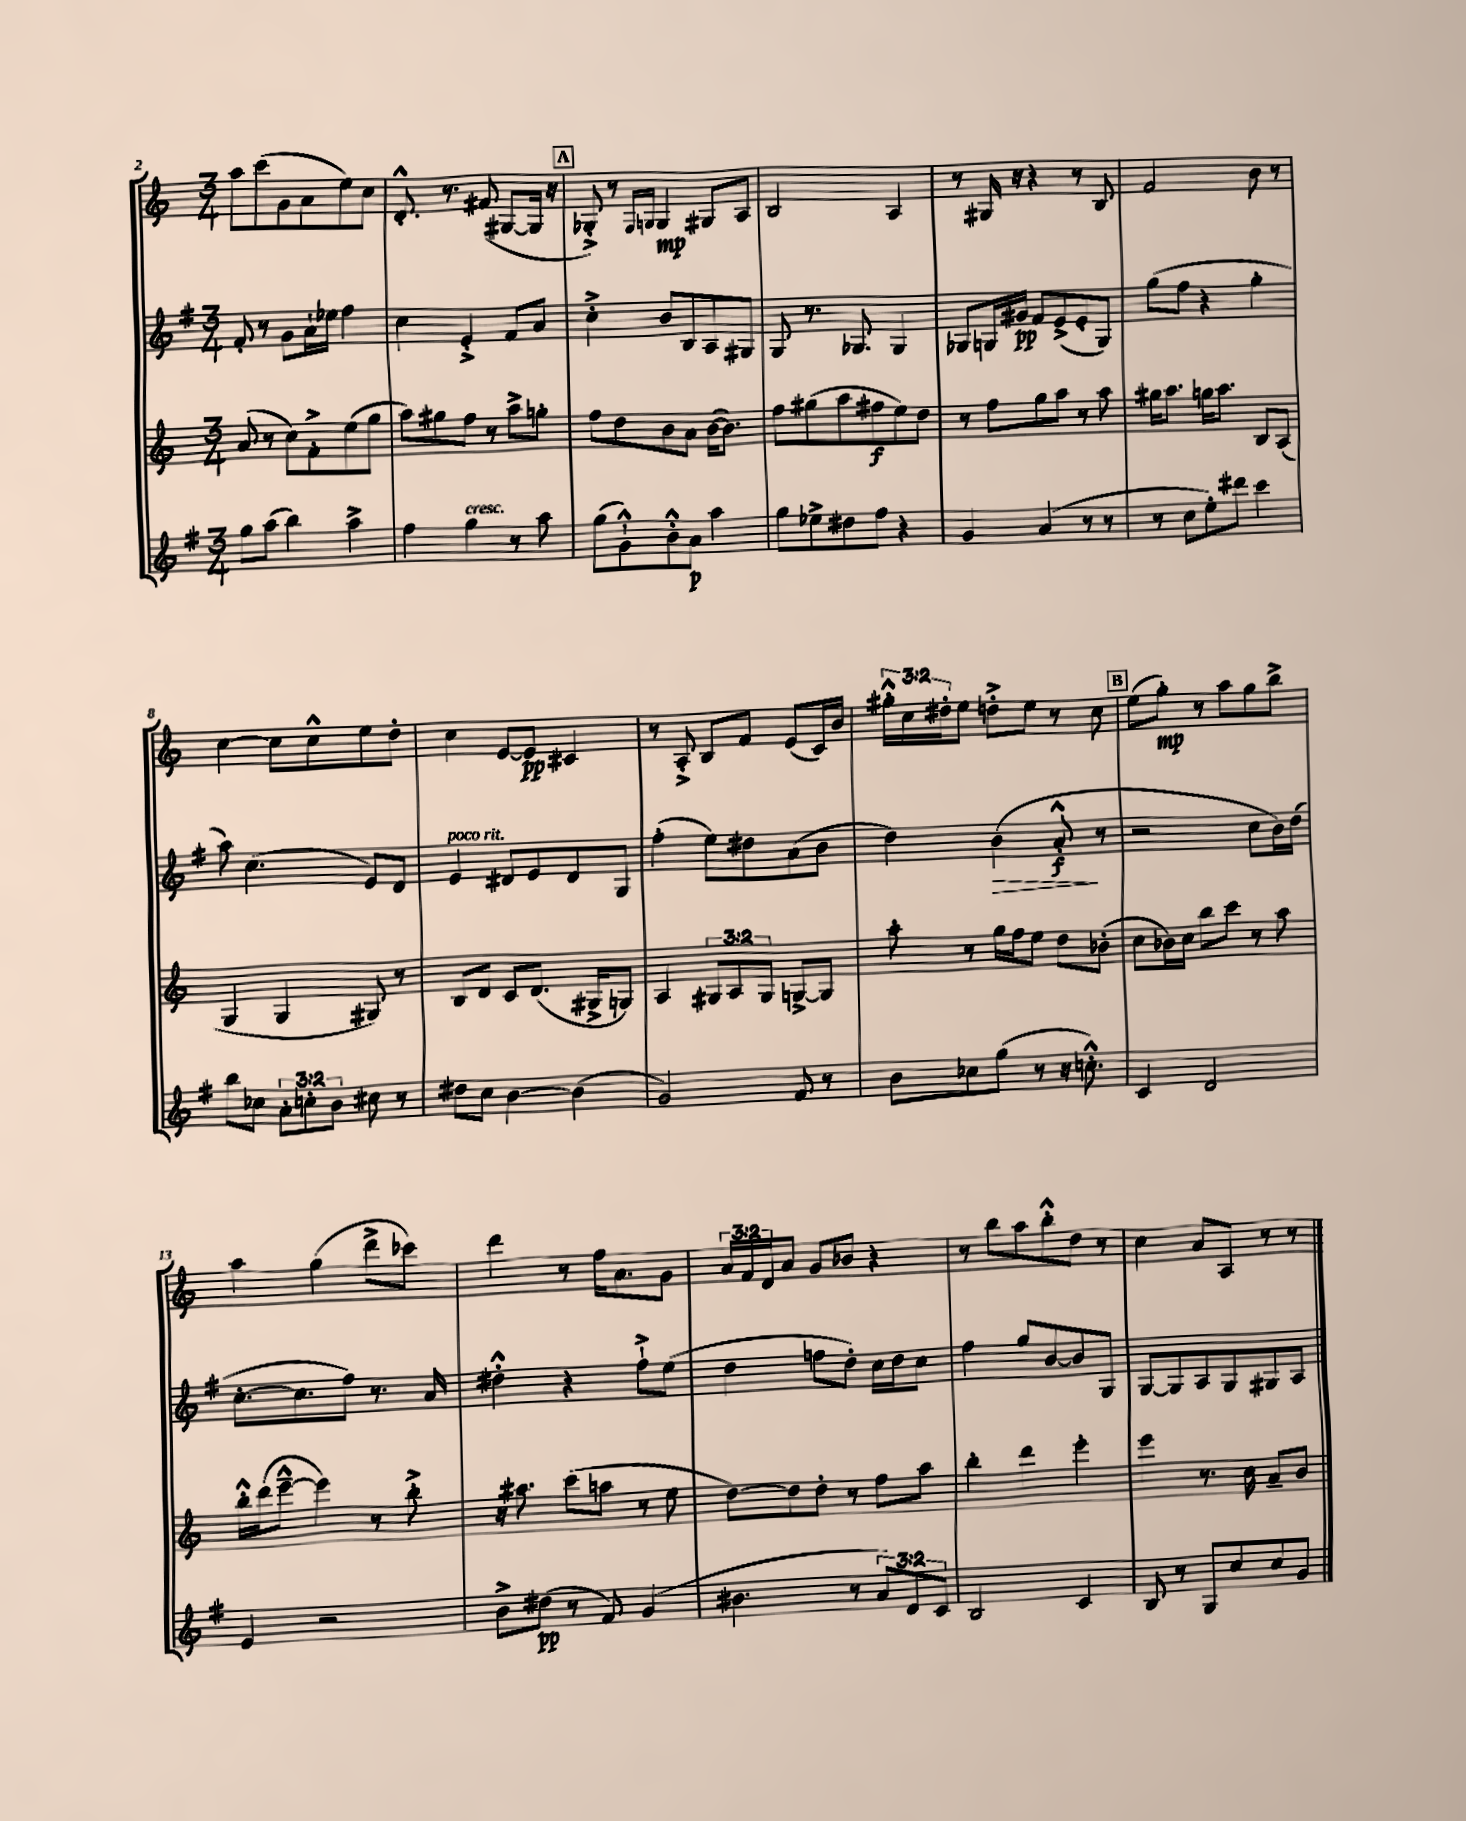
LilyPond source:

<<
\new StaffGroup <<
\new Staff = "s0" {
    \clef treble \key c \major \numericTimeSignature \time 3/4 \override Staff.TupletNumber.text = #tuplet-number::calc-fraction-text
    a''8 c'''8( g'8 a'8 e''8) c''8 |
    d'8.-.-^ r8. fis'8( gis8~ gis16 r16 |
    \mark \markup { \box "A" } ges8-.->) r8 \grace { f16 g16 } g4\mp gis8 a8 |
    b2 a4 |
    r8 gis16 r16 r4 r8 b8 |
    f'2 b'8 r8 |
    c''4~ c''8 c''8-^ e''8 d''8-. |
    c''4 e'8~ e'8\pp cis'4 |
    r8 a8-.-> b8 f'8 e'8( c'16) b'16 |
    \tuplet 3/2 { gis''16-.-^ c''16 dis''16-. } e''8 d''8-.-> e''8 r8 c''8 |
    \mark \markup { \box "B" } e''8( g''8-.\mp) r8 a''8 g''8 b''8-> |
    a''4 g''4( d'''8-> ces'''8) |
    d'''4 r8 f''16 a'8. g'8 |
    \tuplet 3/2 { a'16 f'16 d'16 } a'8 g'8 bes'8 r4 |
    r8 b''8 a''8 b''8-.-^ d''8 r8 |
    c''4 a'8 a8 r8 r8 \bar "|." |
}
\new Staff = "s1" {
    \clef treble \key g \major \numericTimeSignature \time 3/4
    fis'8-. r8 g'8 a'16-! ees''16 fis''4 |
    c''4 e'4-.-> fis'8 a'8 |
    \mark \markup { \box "A" } c''4-.-> b'8 b8 a8 gis8 |
    g8 r8. ges8. ges4 |
    ges8 g16 gis'16\pp fis'8 e'8->( e'8-. g8) |
    g''8( fis''8 r4 g''4-. |
    a''8) c''4.( e'8) d'8 |
    e'4^\markup { \italic "poco rit." } dis'8 e'8 dis'8 g8 |
    fis''4-.( e''8) dis''8 a'8( b'8 |
    d''4) b'4\>( a'8-.-^\f\! r8 |
    \mark \markup { \box "B" } r2 c''8 b'16) d''16( |
    c''8.~-. c''8. fis''8) r8. a'16 |
    dis''4-.-^ r4 fis''8-!-> e''8( |
    d''4 f''8 d''8-.) c''16 d''16 c''8 |
    fis''4 g''8 b'8~ b'8 g8 |
    g8~ g8 a8 g8 gis8 a8 \bar "|." |
}
\new Staff = "s2" {
    \clef treble \key c \major \numericTimeSignature \time 3/4 \override Staff.TupletNumber.text = #tuplet-number::calc-fraction-text
    a'8( r8 c''8) f'8-.-> e''8( g''8 |
    a''8) gis''8 f''8 r8 a''8-> g''8-. |
    \mark \markup { \box "A" } f''8 d''8 b'8 a'8 b'16~( b'8.) |
    f''8 gis''8( a''8 fis''8\f e''8) d''8 |
    r8 f''8 g''8 a''8 r8 a''8 |
    gis''16 a''8. g''16 a''8. b8 a8( |
    g4 g4 gis8) r8 |
    b8 d'8 c'8 d'8.( gis16-> g8) |
    a4 \tuplet 3/2 { gis8 a8 gis8 } g8~-> g8 |
    a''8-. r8 g''16 f''16 e''8 d''8 bes'8-.( |
    \mark \markup { \box "B" } c''8 bes'16) c''16 b''8 c'''8 r8 a''8 |
    b''16-.-^ d'''16( e'''8~---^ e'''4) r8 b''8-.-> |
    r16 ais''8. c'''8( a''8 r8 e''8 |
    d''8~) d''8 d''8-. r8 f''8 a''8 |
    b''4-. d'''4 e'''4-. |
    e'''4 r8. c''16 a'8-- b'8 \bar "|." |
}
\new Staff = "s3" {
    \clef treble \key g \major \numericTimeSignature \time 3/4 \override Staff.TupletNumber.text = #tuplet-number::calc-fraction-text
    g''8 a''8( b''4) a''4-> |
    fis''4 g''4^\markup { \italic "cresc." } r8 a''8 |
    \mark \markup { \box "A" } g''8( g'8-!-^) b'8-.-^ a'8\p a''4 |
    g''8 ees''8-> dis''8 fis''8 r4 |
    g'4 a'4( r8 r8 |
    r8 c''8 e''8-.) dis'''8 c'''4 |
    b''8 ces''8 \tuplet 3/2 { a'8-. c''8-. b'8 } cis''8 r8 |
    dis''8 c''8 b'4~ b'4( |
    g'2) fis'8 r8 |
    b'8 ces''8 g''8( r8 r16 c''8.-.-^) |
    \mark \markup { \box "B" } c'4 d'2 |
    e'4 r2 |
    b'8-> dis''8\pp( r8 fis'8) g'4( |
    bis'4. r8 \tuplet 3/2 { a'8) d'8 c'8 } |
    b2 c'4 |
    b8 r8 g8 c''8 c''8 g'8 \bar "|." |
}
>>
>>
\layout { \context { \Score currentBarNumber = #2 } }
